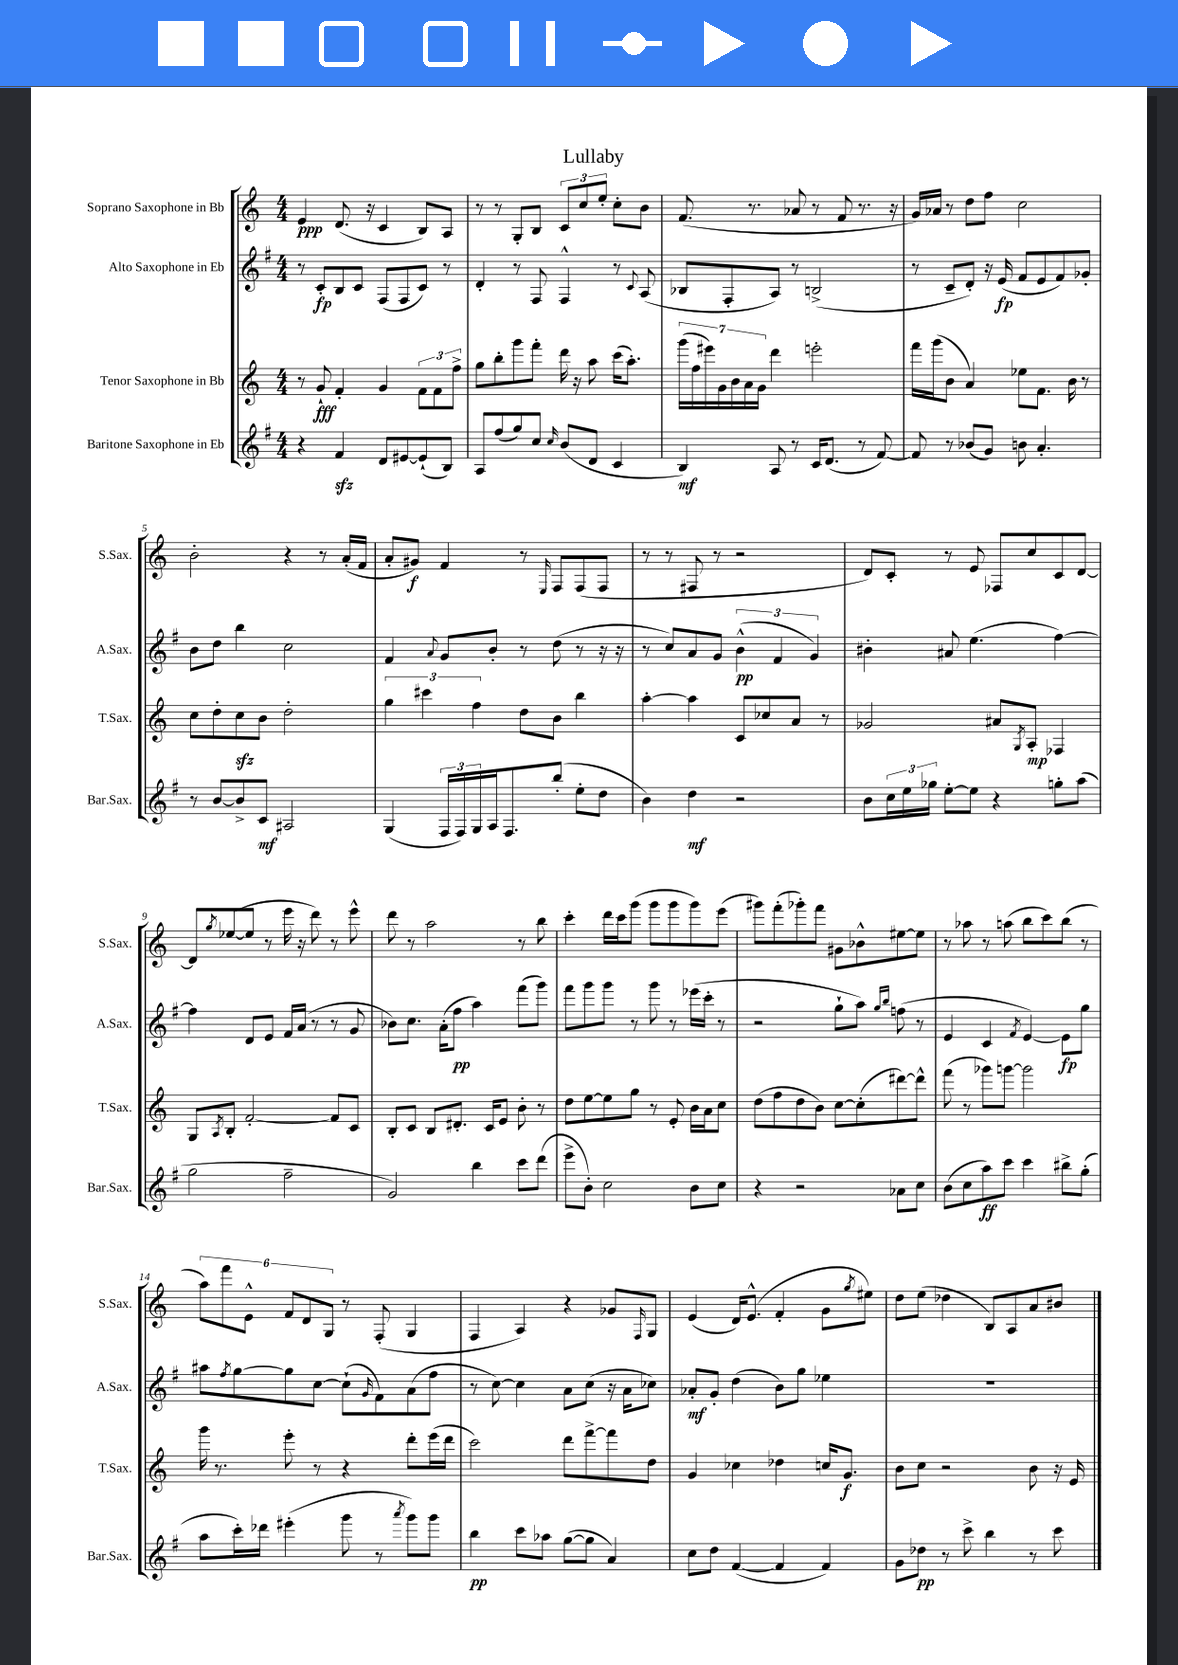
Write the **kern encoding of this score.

**kern	**dynam	**kern	**dynam	**kern	**dynam	**kern	**dynam
*part4	*part4	*part3	*part3	*part2	*part2	*part1	*part1
*staff4	*staff4	*staff3	*staff3	*staff2	*staff2	*staff1	*staff1
*I"Baritone Saxophone in Eb	*	*I"Tenor Saxophone in Bb	*	*I"Alto Saxophone in Eb	*	*I"Soprano Saxophone in Bb	*
*I'Bar.Sax.	*	*I'T.Sax.	*	*I'A.Sax.	*	*I'S.Sax.	*
*clefG2	*	*clefG2	*	*clefG2	*	*clefG2	*
*k[f#]	*	*k[]	*	*k[f#]	*	*k[]	*
*M4/4	*	*M4/4	*	*M4/4	*	*M4/4	*
=1	=1	=1	=1	=1	=1	=1	=1
4r	.	8r	.	8r	.	4e/	ppp
.	.	8g`/	fff	8c'/L	fp	.	.
4f#zz/	.	4f'/	.	8B/	.	(8.d/	.
.	.	.	.	8c/J	.	.	.
.	.	.	.	.	.	16r	.
8d/L	.	4g/	.	(8F#/L	.	4c/	.
[8e#X/	.	.	.	8F#/	.	.	.
(8e#`/]	.	12f\L	.	8c/J)	.	8B/L)	.
.	.	12f\	.	.	.	.	.
8B/J)	.	.	.	8r	.	8A/J	.
.	.	12ff^\J	.	.	.	.	.
=2	=2	=2	=2	=2	=2	=2	=2
8A/L	.	8gg\L	.	4d'/	.	8r	.
(8ff#/	.	8bb'\	.	.	.	8r	.
8gg/)	.	8ggg\	.	8r	.	8G'/L	.
8cc/J	.	8fff'\J	.	8F#/	.	8B/J	.
16qqcc/	.	.	.	.	.	.	.
(8b/L	.	16ddd\	.	4F#^^/	.	12c/L	.
.	.	16r	.	.	.	.	.
.	.	.	.	.	.	12cc/	.
8d/J	.	8aa\	.	.	.	.	.
.	.	.	.	.	.	12ee'/J	.
4c/	.	(16ccc\KL	.	8r	.	8cc'\L	.
.	.	8.aa'\J)	.	.	.	.	.
.	.	.	.	8qqc/	.	.	.
.	.	.	.	(8A/	.	8b\J	.
=3	=3	=3	=3	=3	=3	=3	=3
4B/)	mf	(28ggg\LL	.	8B-X/L	.	(8.f/	.
.	.	28ff\	.	.	.	.	.
.	.	28eee#X\)	.	.	.	.	.
.	.	28g\	.	.	.	.	.
.	.	.	.	8F#'/	.	.	.
.	.	28b\	.	.	.	.	.
.	.	28a\	.	.	.	.	.
.	.	.	.	.	.	8.r	.
.	.	28g\JJ	.	.	.	.	.
8A/	.	4ddd\	.	8A/J)	.	.	.
8r	.	.	.	8r	.	8a-X/	.
16c/KL	.	2eeen'\	.	(2Bn^/	.	8r	.
(8.d/J	.	.	.	.	.	.	.
.	.	.	.	.	.	8f/	.
8r	.	.	.	.	.	8.r	.
[8f#/)	.	.	.	.	.	.	.
.	.	.	.	.	.	16r	.
=4	=4	=4	=4	=4	=4	=4	=4
8f#/]	.	16fff\LL	.	8r	.	16g/LL)	.
.	.	(16ggg\J	.	.	.	16a-X/JJ	.
8r	.	8b\J	.	8c~/L	.	8r	.
(8b-X/L	.	4a/)	.	8d'/J)	.	8dd\L	.
8g/J)	.	.	.	16r	.	8ff\J	.
.	.	.	.	(16e/	fp	.	.
8bn\	.	8ee-X\L	.	8f#/L	.	2cc\	.
4.a'/	.	8.f\J	.	8e/	.	.	.
.	.	.	.	8f#/)	.	.	.
.	.	16b\	.	.	.	.	.
.	.	8r	.	8g-X'/J	.	.	.
!!LO:LB:g=z
=5	=5	=5	=5	=5	=5	=5	=5
8r	.	8cc\L	.	8b\L	.	2b'\	.
[8b/L	.	8dd'\	.	8dd\J	.	.	.
8b^/]	.	8cczz\	.	4bb\	.	.	.
8c/J	mf	8b\J	.	.	.	.	.
2A#X/	.	2dd'\	.	2cc\	.	4r	.
.	.	.	.	.	.	8r	.
.	.	.	.	.	.	(16a'/LL	.
.	.	.	.	.	.	16f/JJ	.
=6	=6	=6	=6	=6	=6	=6	=6
(4G/	.	6gg\	.	4f#/	.	8a'/L	.
.	.	.	.	.	.	8g#X/J)	f
.	.	6ccc#X\	.	.	.	.	.
.	.	.	.	8qqa/	.	.	.
24F#/LL	.	.	.	8g/L	.	4f/	.
24F#/)	.	.	.	.	.	.	.
24G/	.	6ff\	.	.	.	.	.
16A/J	.	.	.	8b'/J	.	.	.
8.F#/	.	.	.	.	.	.	.
.	.	8dd\L	.	8r	.	8r	.
.	.	.	.	.	.	16qqE/	.
(8bb'/J	.	8b\J	.	(8dd\	.	8F/L	.
8ee'\L	.	4bb\	.	8r	.	(8F/	.
8dd\J	.	.	.	16r	.	8F/J	.
.	.	.	.	16r	.	.	.
=7	=7	=7	=7	=7	=7	=7	=7
4b\)	.	[4aa'\	.	8r	.	8r	.
.	.	.	.	8cc/L)	.	8r	.
4dd\	mf	4aa\]	.	8a/	.	8F#X/	.
.	.	.	.	8g/J	.	8r	.
2r	.	8c/L	.	(6b^^\	pp	2r	.
.	.	8cc-X/	.	.	.	.	.
.	.	.	.	6f#/	.	.	.
.	.	8a/J	.	.	.	.	.
.	.	.	.	6g/)	.	.	.
.	.	8r	.	.	.	.	.
=8	=8	=8	=8	=8	=8	=8	=8
8b\L	.	2g-X/	.	4b#X'\	.	8d/L)	.
24cc\L	.	.	.	.	.	8c'/J	.
24ee\	.	.	.	.	.	.	.
24gg-X\JJ	.	.	.	.	.	.	.
[8ee'\L	.	.	.	8a#X/	.	8r	.
8ee\J]	.	.	.	(4.ee\	.	8e/	.
4r	.	8a#X/L	.	.	.	8F-X/L	.
.	.	8qG/	.	.	.	.	.
.	.	8A'/J	mp	.	.	8cc/	.
8ggn'\L	.	4F-X/	.	[4ff#\)	.	8c/	.
(8aa\J	.	.	.	.	.	[8d/J	.
!!LO:LB:g=z
=9	=9	=9	=9	=9	=9	=9	=9
2gg\	.	8G/L	.	4ff#\]	.	8d/L]	.
.	.	8qA/	.	.	.	8qgg/	.
.	.	8B'/J	.	.	.	([8ee-X/	.
.	.	[2f'/	.	8d/L	.	8ee-/J]	.
.	.	.	.	8e/J	.	8r	.
2ff#~\	.	.	.	16f#/LL	.	16eee\	.
.	.	.	.	(16a/JJ	.	16r	.
.	.	.	.	8r	.	8ddd\)	.
.	.	8f/L]	.	8r	.	8r	.
.	.	8c/J	.	8g/	.	8eee^^\	.
=10	=10	=10	=10	=10	=10	=10	=10
2g/)	.	8B'/L	.	8b-X\L)	.	8ddd\	.
.	.	8c/J	.	8.cc\J	.	8r	.
.	.	8B/L	.	.	.	2aa\	.
.	.	.	.	(16a'\KL	.	.	.
.	.	8.d#X'/J	.	8ff#\J	pp	.	.
4bb\	.	.	.	4aa\)	.	.	.
.	.	16c/KL	.	.	.	.	.
.	.	8e/J	.	.	.	.	.
8ccc\L	.	8b'\	.	(8fff#\L	.	8r	.
(8ddd\J	.	8r	.	8ggg\J)	.	8bb\	.
=11	=11	=11	=11	=11	=11	=11	=11
8eee^\L	.	8dd\L	.	8fff#\L	.	4ccc'\	.
8b'\J)	.	[8ee\	.	8ggg\	.	.	.
2cc\	.	8ee\]	.	8ggg\J	.	16ddd\LL	.
.	.	.	.	.	.	16ccc\J	.
.	.	8gg\J	.	8r	.	(8ggg\J	.
.	.	8r	.	8ggg\	.	8ggg\L	.
.	.	8e'/	.	8r	.	8ggg\	.
8b\L	.	16b\LL	.	(16eee-X\LL	.	8ggg\)	.
.	.	16a\J	.	16ccc'\JJ	.	.	.
8cc\J	.	8cc\J	.	8r	.	(8eee\J	.
=12	=12	=12	=12	=12	=12	=12	=12
4r	.	(8dd\L	.	2r	.	8ggg#X\L)	.
.	.	8ff\	.	.	.	(8fff'\	.
2r	.	8dd\	.	.	.	8ggg-X'\)	.
.	.	8b\J)	.	.	.	8fff\J	.
.	.	[8cc\L	.	8gg`\L	.	8g#X\L	.
.	.	(8cc'\]	.	8aa\J)	.	8b-X^^\	.
.	.	.	.	16qqgg/LL	.	.	.
.	.	.	.	16qqbb/JJ	.	.	.
8a-X\L	.	[8ddd#X\)	.	(8ffn\	.	[8ee#X\	.
8cc\J	.	8ddd#^^\J]	.	8r	.	8ee#\J]	.
=13	=13	=13	=13	=13	=13	=13	=13
(8b\L	.	(8fff\	.	4e/	.	8r	.
8cc\	.	8r	.	.	.	8aa-X\	.
8aa\)	ff	8ggg-X\L)	.	4c/	.	8r	.
8ccc\J	.	[8gggn\J	.	.	.	(8aan\	.
.	.	.	.	8qf#/	.	.	.
4ccc\	.	2ggg\]	.	[4e/)	.	8bb\L	.
.	.	.	.	.	.	8ccc\)	.
8bb#X^\L	.	.	.	8e\L]	fp	(8bb\J	.
(8gg'\J	.	.	.	8gg\J	.	8r	.
!!LO:LB:g=z
=14	=14	=14	=14	=14	=14	=14	=14
8aa\L	.	16ggg\	.	8aa#X\L	.	12aa\L)	.
.	.	8.r	.	.	.	.	.
.	.	.	.	.	.	12fff\	.
.	.	.	.	8qff#/	.	.	.
16ccc'\L)	.	.	.	[8gg\	.	.	.
.	.	.	.	.	.	12e^^\J	.
16ddd-X\JJ	.	.	.	.	.	.	.
(4eee#X'\	.	8eee'\	.	8gg\]	.	12f/L	.
.	.	.	.	.	.	12d/	.
.	.	8r	.	[8cc\J	.	.	.
.	.	.	.	.	.	12G/J	.
8ggg\	.	4r	.	(8cc`\L]	.	8r	.
.	.	.	.	16qqg/	.	.	.
8r	.	.	.	8f#\)	.	(8F'/	.
8qaaa/	.	.	.	.	.	.	.
8ggg\L)	.	8ddd'\L	.	(8a\	.	4G/	.
8ggg\J	.	(16eee\L	.	8ff#\J	.	.	.
.	.	16ddd\JJ	.	.	.	.	.
=15	=15	=15	=15	=15	=15	=15	=15
4bb\	pp	2ccc\)	.	8r	.	4F/	.
.	.	.	.	[8cc\)	.	.	.
8ccc\L	.	.	.	4cc\]	.	4A/)	.
8aa-X\J	.	.	.	.	.	.	.
([8gg\L	.	8ddd\L	.	8a\L	.	4r	.
8gg\J]	.	[8fff^\	.	(8cc\J	.	.	.
4a/)	.	8fff\]	.	16r	.	8g-X/L	.
.	.	.	.	16a\KL	.	.	.
.	.	.	.	.	.	16qqF/	.
.	.	8dd\J	.	8cc-X\J)	.	8G/J	.
=16	=16	=16	=16	=16	=16	=16	=16
8cc\L	.	4g/	.	8a-X'/L	mf	(4e/	.
8dd\J	.	.	.	8g'/J	.	.	.
([4f#/	.	4cc-X\	.	(4dd\	.	16d/KL)	.
.	.	.	.	.	.	(8.e^^/J	.
4f#/]	.	4dd-X\	.	8b\L)	.	4f'/	.
.	.	.	.	8gg\J	.	.	.
4f#/)	.	16ccn/KL	.	4ee-X\	.	8g\L	.
.	.	8.g/J	f	.	.	.	.
.	.	.	.	.	.	8qgg/	.
.	.	.	.	.	.	8ee#X\J)	.
=17	=17	=17	=17	=17	=17	=17	=17
8g\L	.	8b\L	.	1r	.	8dd\L	.
8dd-X\J	pp	8cc\J	.	.	.	(8ee\J	.
8r	.	2r	.	.	.	4dd-X\	.
8ccc^\	.	.	.	.	.	.	.
4bb\	.	.	.	.	.	8B/L)	.
.	.	.	.	.	.	8A/	.
8r	.	8b\	.	.	.	8a/	.
8ccc\	.	16r	.	.	.	8b#X/J	.
.	.	16e/	.	.	.	.	.
==	==	==	==	==	==	==	==
*-	*-	*-	*-	*-	*-	*-	*-
